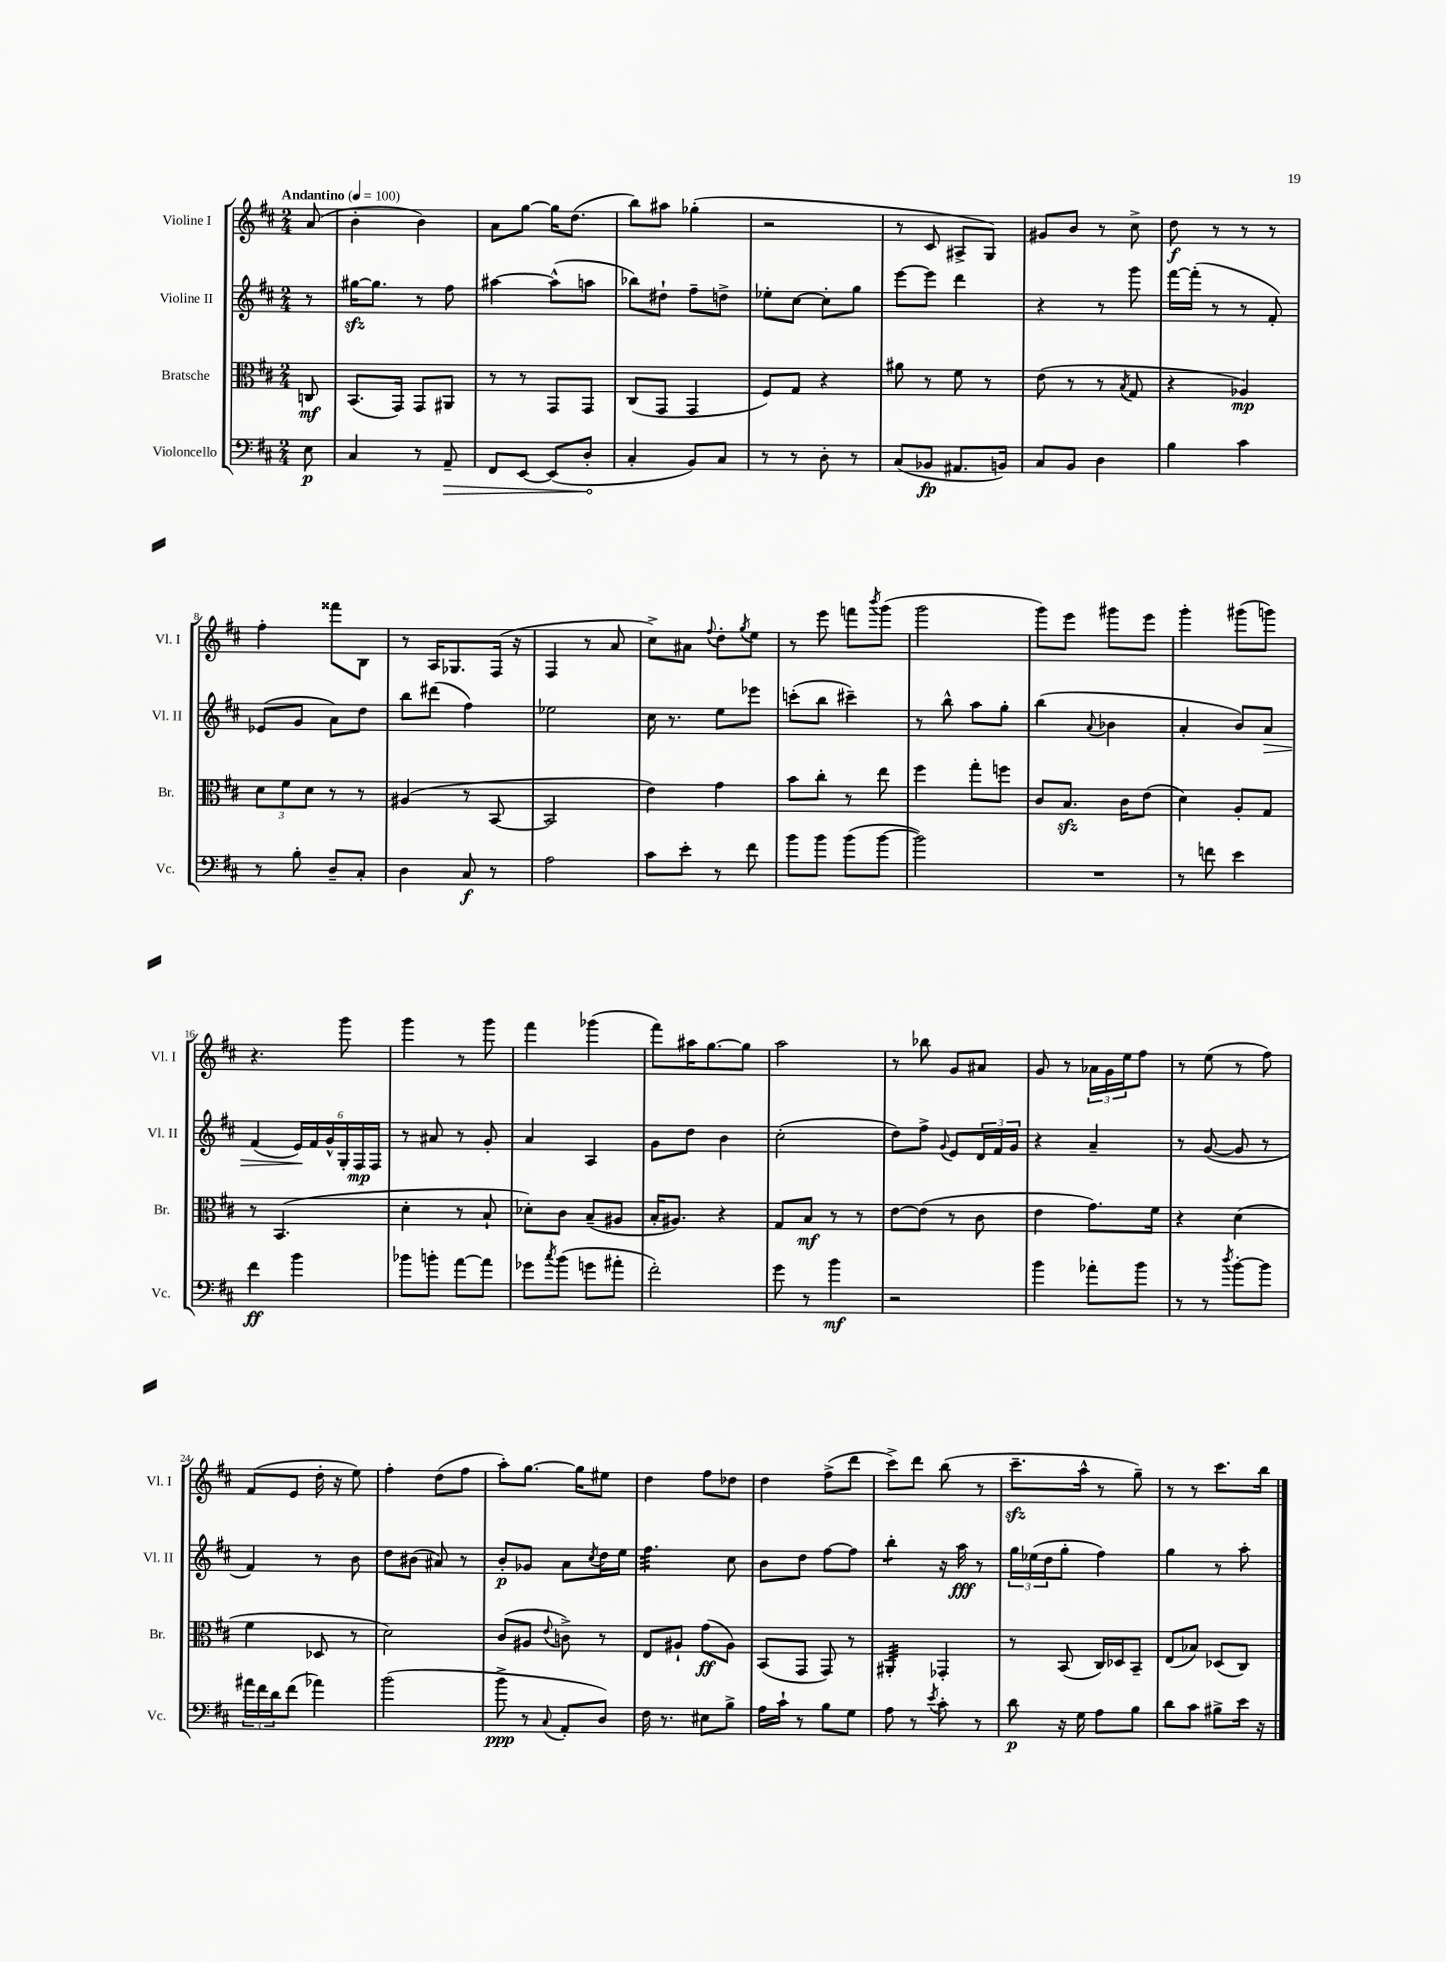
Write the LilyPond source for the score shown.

<<
\new StaffGroup <<
\new Staff = "s0" \with { instrumentName = "Violine I" shortInstrumentName = "Vl. I" } {
    \clef treble \key d \major \numericTimeSignature \time 2/4 \partial 8 \tempo "Andantino" 4 = 100
    a'8( |
    b'4-. b'4) |
    a'8 g''8~ g''16 d''8.( |
    b''8) ais''8 ges''4-.( |
    r2 |
    r8 cis'8 ais8-> g8) |
    gis'8 b'8 r8 cis''8-> |
    d''8\f r8 r8 r8 |
    fis''4-. fisis'''8 b8 |
    r8 a16 ges8. fis16( r16 |
    fis4 r8 a'8 |
    cis''8->) ais'8 \appoggiatura { fis''8 } d''8-. \acciaccatura { g''8 } e''8 |
    r8 e'''8 f'''8 \acciaccatura { b'''8 } g'''8( |
    g'''2 |
    g'''8) e'''8 gis'''8 e'''8 |
    g'''4-. gis'''8( g'''8) |
    r4. g'''8 |
    g'''4 r8 g'''8 |
    fis'''4 ges'''4( |
    fis'''8) ais''16 g''8.~ g''8 |
    a''2 |
    r8 bes''8 g'8 ais'8 |
    g'8 r8 \tuplet 3/2 { aes'16 g'16 e''16 } fis''8 |
    r8 e''8( r8 fis''8) |
    fis'8( e'8 d''16-. r16 e''8) |
    fis''4-. d''8( fis''8 |
    a''8-.) g''8.~ g''16 eis''8 |
    d''4 fis''8 des''8 |
    d''4 fis''8->( d'''8 |
    cis'''8->) d'''8 b''8( r8 |
    cis'''8.--\sfz a''16-^ r8 g''8--) |
    r8 r8 cis'''8. b''16 \bar "|." |
}
\new Staff = "s1" \with { instrumentName = "Violine II" shortInstrumentName = "Vl. II" } {
    \clef treble \key d \major \numericTimeSignature \time 2/4 \partial 8
    r8 |
    gis''16~\sfz gis''8. r8 fis''8 |
    ais''4~ ais''8-^( a''8 |
    bes''8) dis''8-! fis''8-- d''8-> |
    ees''8-. cis''8~ cis''8-. g''8 |
    e'''8~ e'''8 d'''4 |
    r4 r8 g'''8 |
    fis'''16~ fis'''16-.( r8 r8 fis'8-.) |
    ees'8( g'8 a'8) d''8 |
    b''8 dis'''8( fis''4) |
    ees''2 |
    cis''16 r8. e''8 ees'''8 |
    c'''8-.( b''8 cis'''4--) |
    r8 b''8-^ a''8 g''8-. |
    b''4( \appoggiatura { a'8 } bes'4 |
    a'4-. b'8) a'8\> |
    fis'4( \tuplet 6/4 { e'16\!) fis'16 g'16-^ g16-. fis16\mp fis16 } |
    r8 ais'8 r8 g'8-. |
    a'4 a4 |
    g'8 d''8 b'4 |
    cis''2-.( |
    d''8) fis''8-> \appoggiatura { g'8 } e'8 \tuplet 3/2 { d'16 fis'16 g'16 } |
    r4 a'4-- |
    r8 g'8~( g'8 r8 |
    fis'4) r8 b'8 |
    d''8 bis'8( ais'8) r8 |
    b'8-.\p ges'8 a'8 \acciaccatura { cis''8 } d''16 e''16 |
    fis''4.:32 cis''8 |
    b'8 d''8 fis''8~ fis''8 |
    b''4:8-. r16 a''16\fff r8 |
    \tuplet 3/2 { g''16 ees''16( d''16 } g''8-. fis''4) |
    g''4 r8 a''8-. \bar "|." |
}
\new Staff = "s2" \with { instrumentName = "Bratsche" shortInstrumentName = "Br." } {
    \clef alto \key d \major \numericTimeSignature \time 2/4 \partial 8
    c8\mf |
    b,8.( g,16) g,8 ais,8 |
    r8 r8 g,8 g,8 |
    cis8( g,8 g,4 |
    fis8) g8 r4 |
    ais'8 r8 fis'8 r8 |
    e'8( r8 r8 \acciaccatura { b8 } g8 |
    r4 aes4\mp) |
    \tuplet 3/2 { d'8 fis'8 d'8 } r8 r8 |
    ais4( r8 b,8~ |
    b,2 |
    e'4) g'4 |
    b'8 cis''8-. r8 e''8 |
    fis''4 g''8-. f''8 |
    cis'8 b8.\sfz cis'16 e'8( |
    d'4) a8-. g8 |
    r8 b,4.( |
    d'4-. r8 b8-! |
    des'8-.) cis'8 b8--( ais8 |
    b16-. ais8.) r4 |
    g8 b8\mf r8 r8 |
    e'8~ e'8( r8 cis'8 |
    e'4 g'8.) fis'16 |
    r4 d'4( |
    fis'4 des8 r8 |
    d'2) |
    cis'8( ais8 \appoggiatura { e'8 } c'8->) r8 |
    e8 ais8-! g'8\ff( ais8) |
    b,8( g,8 g,8) r8 |
    ais,4:32-. ges,4-. |
    r8 b,8( cis16) des16 b,8-- |
    e8( bes8) des8( cis8) \bar "|." |
}
\new Staff = "s3" \with { instrumentName = "Violoncello" shortInstrumentName = "Vc." } {
    \clef bass \key d \major \numericTimeSignature \time 2/4 \partial 8
    e8\p |
    cis4 r8 \once \override Hairpin.circled-tip = ##t a,8--\> |
    fis,8 e,8~ e,8( d8-.\! |
    cis4-. b,8) cis8 |
    r8 r8 d8-. r8 |
    cis8( bes,8\fp ais,8. b,16) |
    cis8 b,8 d4 |
    b4 cis'4 |
    r8 b8-. d8-- cis8-. |
    d4 cis8\f r8 |
    a2 |
    cis'8 e'8-. r8 fis'8 |
    b'8 b'8 b'8( b'8~ |
    b'2) |
    R2 |
    r8 f'8 e'4 |
    fis'4\ff b'4 |
    bes'8 b'8-. a'8~ a'8 |
    ges'8 \acciaccatura { cis''8 } b'8( g'8 ais'8-. |
    fis'2-.) |
    g'8 r8 b'4\mf |
    r2 |
    b'4 aes'8-. b'8 |
    r8 r8 \acciaccatura { d''8 } b'8~-. b'8 |
    \tuplet 3/2 { ais'16 fis'16 d'16 } fis'8( aes'4) |
    b'2( |
    b'8->\ppp r8 \appoggiatura { cis8 } a,8-. d8) |
    fis16 r8. eis8 b8-> |
    a16 cis'16-! r8 b8 g8 |
    a8 r8 \acciaccatura { e'8 } cis'8-. r8 |
    d'8\p r16 g16 a8 b8 |
    d'8 cis'8 bis8-> e'16 r16 \bar "|." |
}
>>
>>
